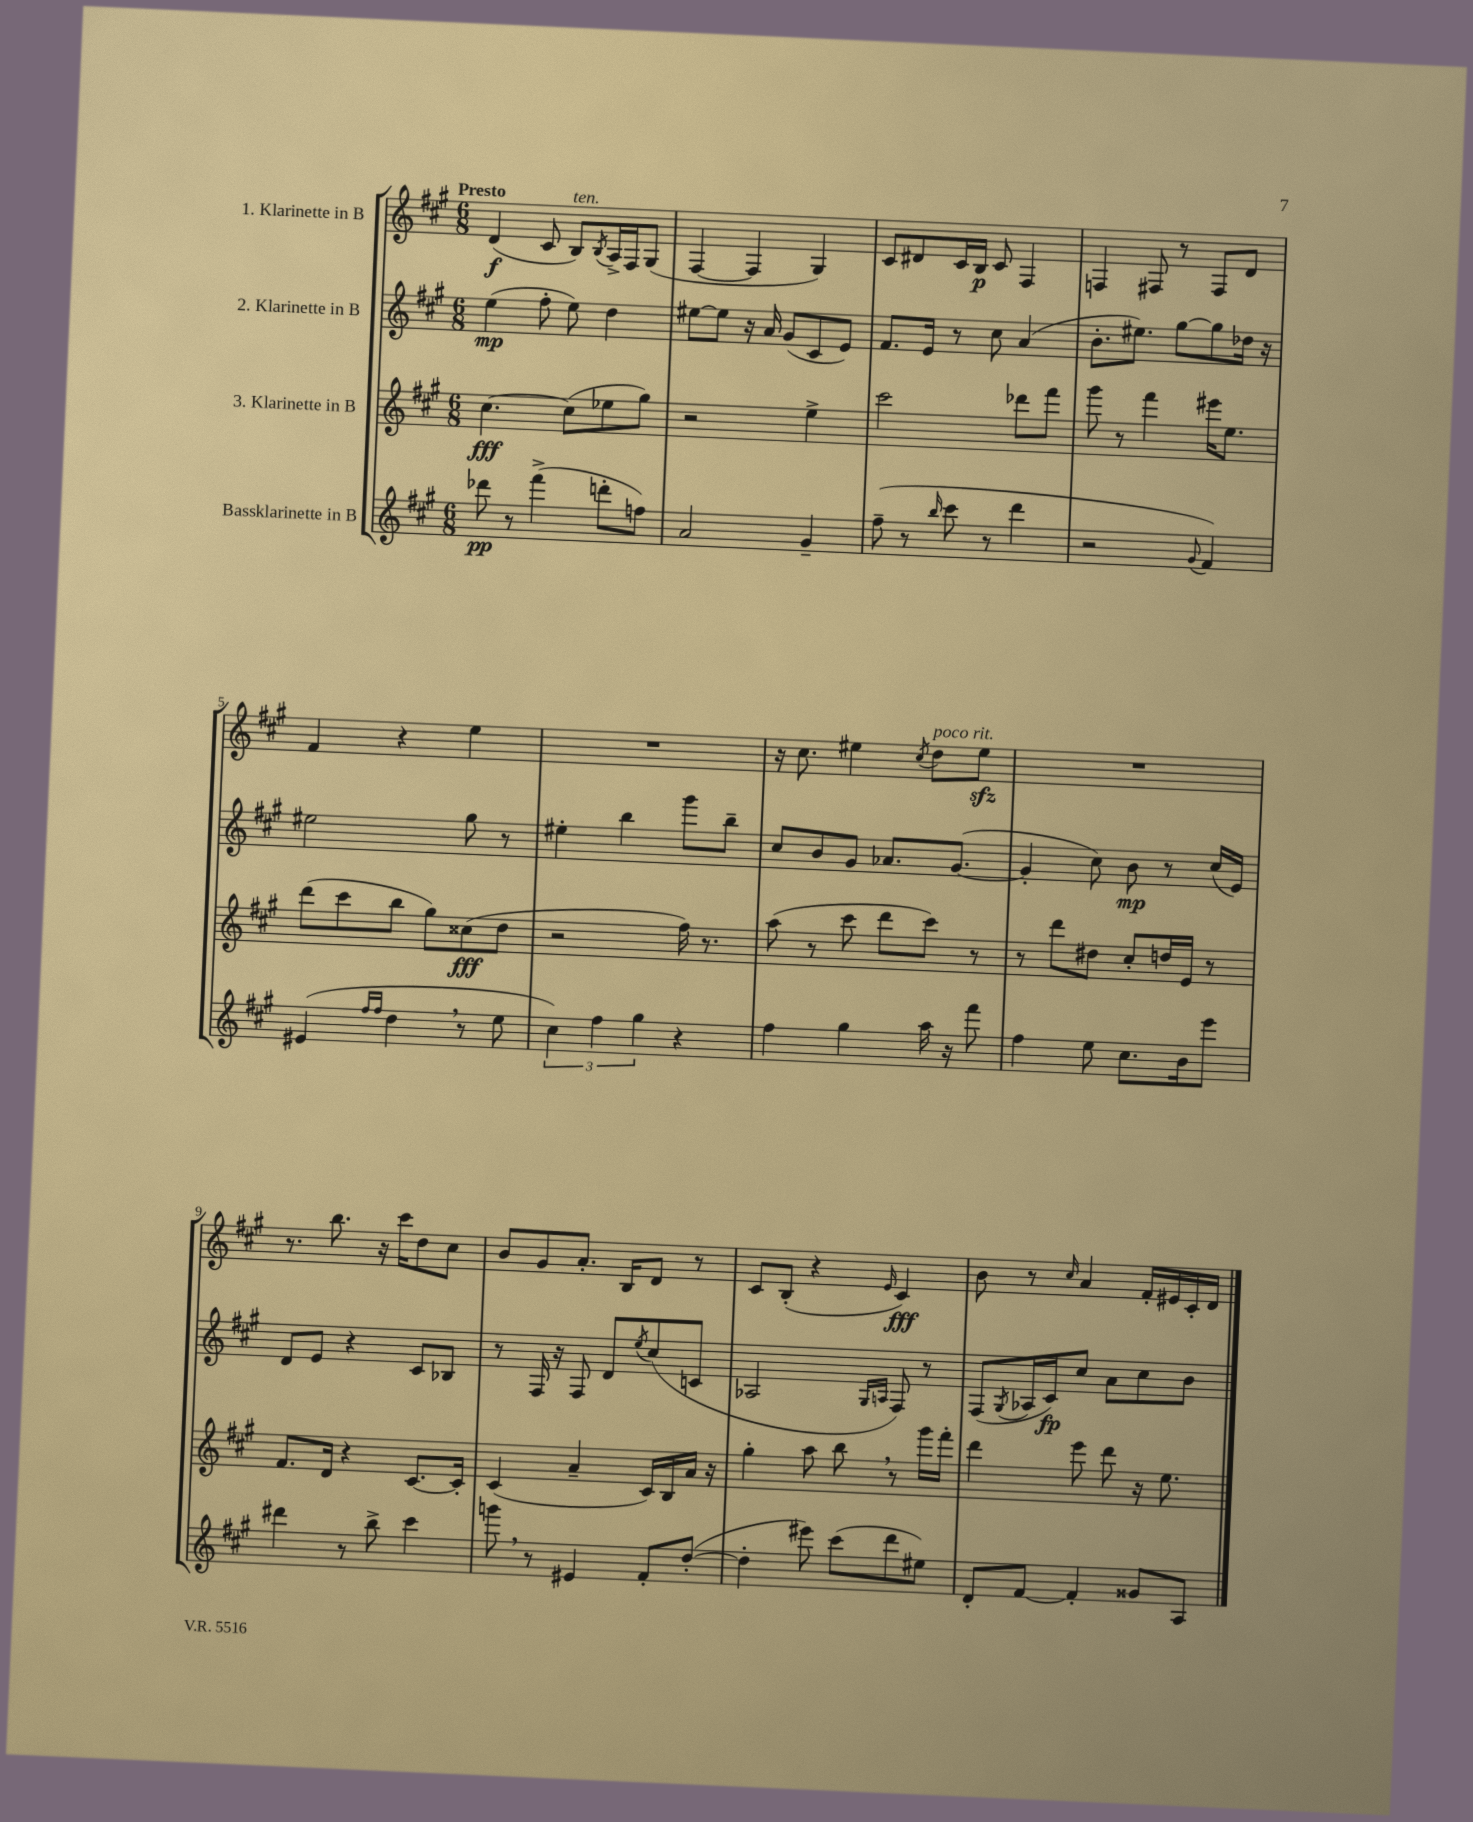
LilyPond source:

<<
\new StaffGroup <<
\new Staff = "s0" \with { instrumentName = "1. Klarinette in B" } {
    \clef treble \key a \major \numericTimeSignature \time 6/8 \tempo "Presto"
    d'4\f( cis'8 b8^\markup { \italic "ten." }) \acciaccatura { b8 } a16-> fis16 gis8( |
    fis4~ fis4 gis4) |
    cis'8 dis'8 cis'16 b16\p cis'8 fis4 |
    f4 fis8 r8 fis8 d'8 |
    fis'4 r4 e''4 |
    R2. |
    r16 cis''8. eis''4 \acciaccatura { cis''8 } d''8^\markup { \italic "poco rit." } eis''8\sfz |
    R2. |
    r8. b''8. r16 cis'''16 d''8 cis''8 |
    b'8 gis'8 a'8.-. b16 d'8 r8 |
    cis'8 b8-.( r4 \grace { e'16 } cis'4\fff) |
    b'8 r8 \grace { cis''16 } a'4 fis'16-. eis'16 cis'16-. d'16 \bar "|." |
}
\new Staff = "s1" \with { instrumentName = "2. Klarinette in B" } {
    \clef treble \key a \major \numericTimeSignature \time 6/8
    e''4\mp( fis''8-. e''8) d''4 |
    eis''8~ eis''8 r16 a'16 gis'8( cis'8 e'8) |
    fis'8. e'16 r8 cis''8 a'4( |
    b'8.-. eis''8.) gis''8~ gis''8 des''16 r16 |
    eis''2 gis''8 r8 |
    eis''4-. b''4 gis'''8 b''8-- |
    cis''8 b'8 gis'8 aes'8. gis'8.~( |
    gis'4-. cis''8) b'8\mp r8 cis''16( e'16) |
    d'8 e'8 r4 cis'8 bes8 |
    r8 fis16 r16 fis8 d'8 \acciaccatura { e''8 } cis''8( c'8 |
    aes2 \grace { gis16 a16 } fis8) r8 |
    fis8( \acciaccatura { gis8 } aes16 cis'16\fp) cis''8 a'8 cis''8 b'8 \bar "|." |
}
\new Staff = "s2" \with { instrumentName = "3. Klarinette in B" } {
    \clef treble \key a \major \numericTimeSignature \time 6/8
    cis''4.~\fff cis''8( ees''8 gis''8) |
    r2 e''4-> |
    cis'''2 des'''8 fis'''8 |
    gis'''8 r8 fis'''4 eis'''16 e''8. |
    d'''8( cis'''8 b''8 gis''8) cisis''8\fff( d''8 |
    r2 fis''16) r8. |
    a''8( r8 cis'''8 d'''8 cis'''8) r8 |
    r8 d'''8 dis''8 cis''8-. d''16 e'16 r8 |
    fis'8. d'16 r4 cis'8.~ cis'16-. |
    cis'4( a'4-- cis'16) b16 a'16 r16 |
    gis''4-. a''8 b''8 \breathe r8 gis'''16 fis'''16-. |
    d'''4 e'''8 d'''8 r16 e''8. \bar "|." |
}
\new Staff = "s3" \with { instrumentName = "Bassklarinette in B" } {
    \clef treble \key a \major \numericTimeSignature \time 6/8
    des'''8\pp r8 fis'''4->( d'''8-. f''8) |
    a'2 gis'4-- |
    fis''8--( r8 \grace { b''16 } cis'''8 r8 d'''4 |
    r2 \appoggiatura { gis'8 } fis'4) |
    eis'4( \grace { fis''16 fis''16 } d''4 \breathe r8 e''8 |
    \tuplet 3/2 { cis''4) fis''4 gis''4 } r4 |
    fis''4 gis''4 a''16 r16 fis'''8 |
    fis''4 e''8 cis''8. b'16 e'''8 |
    dis'''4 r8 b''8-> cis'''4 |
    g'''8 \breathe r8 eis'4 fis'8-. d''8~-.( |
    d''4-. eis'''8) cis'''8( d'''8 eis''8) |
    d'8-. fis'8~ fis'4-. gisis'8 a8 \bar "|." |
}
>>
>>
